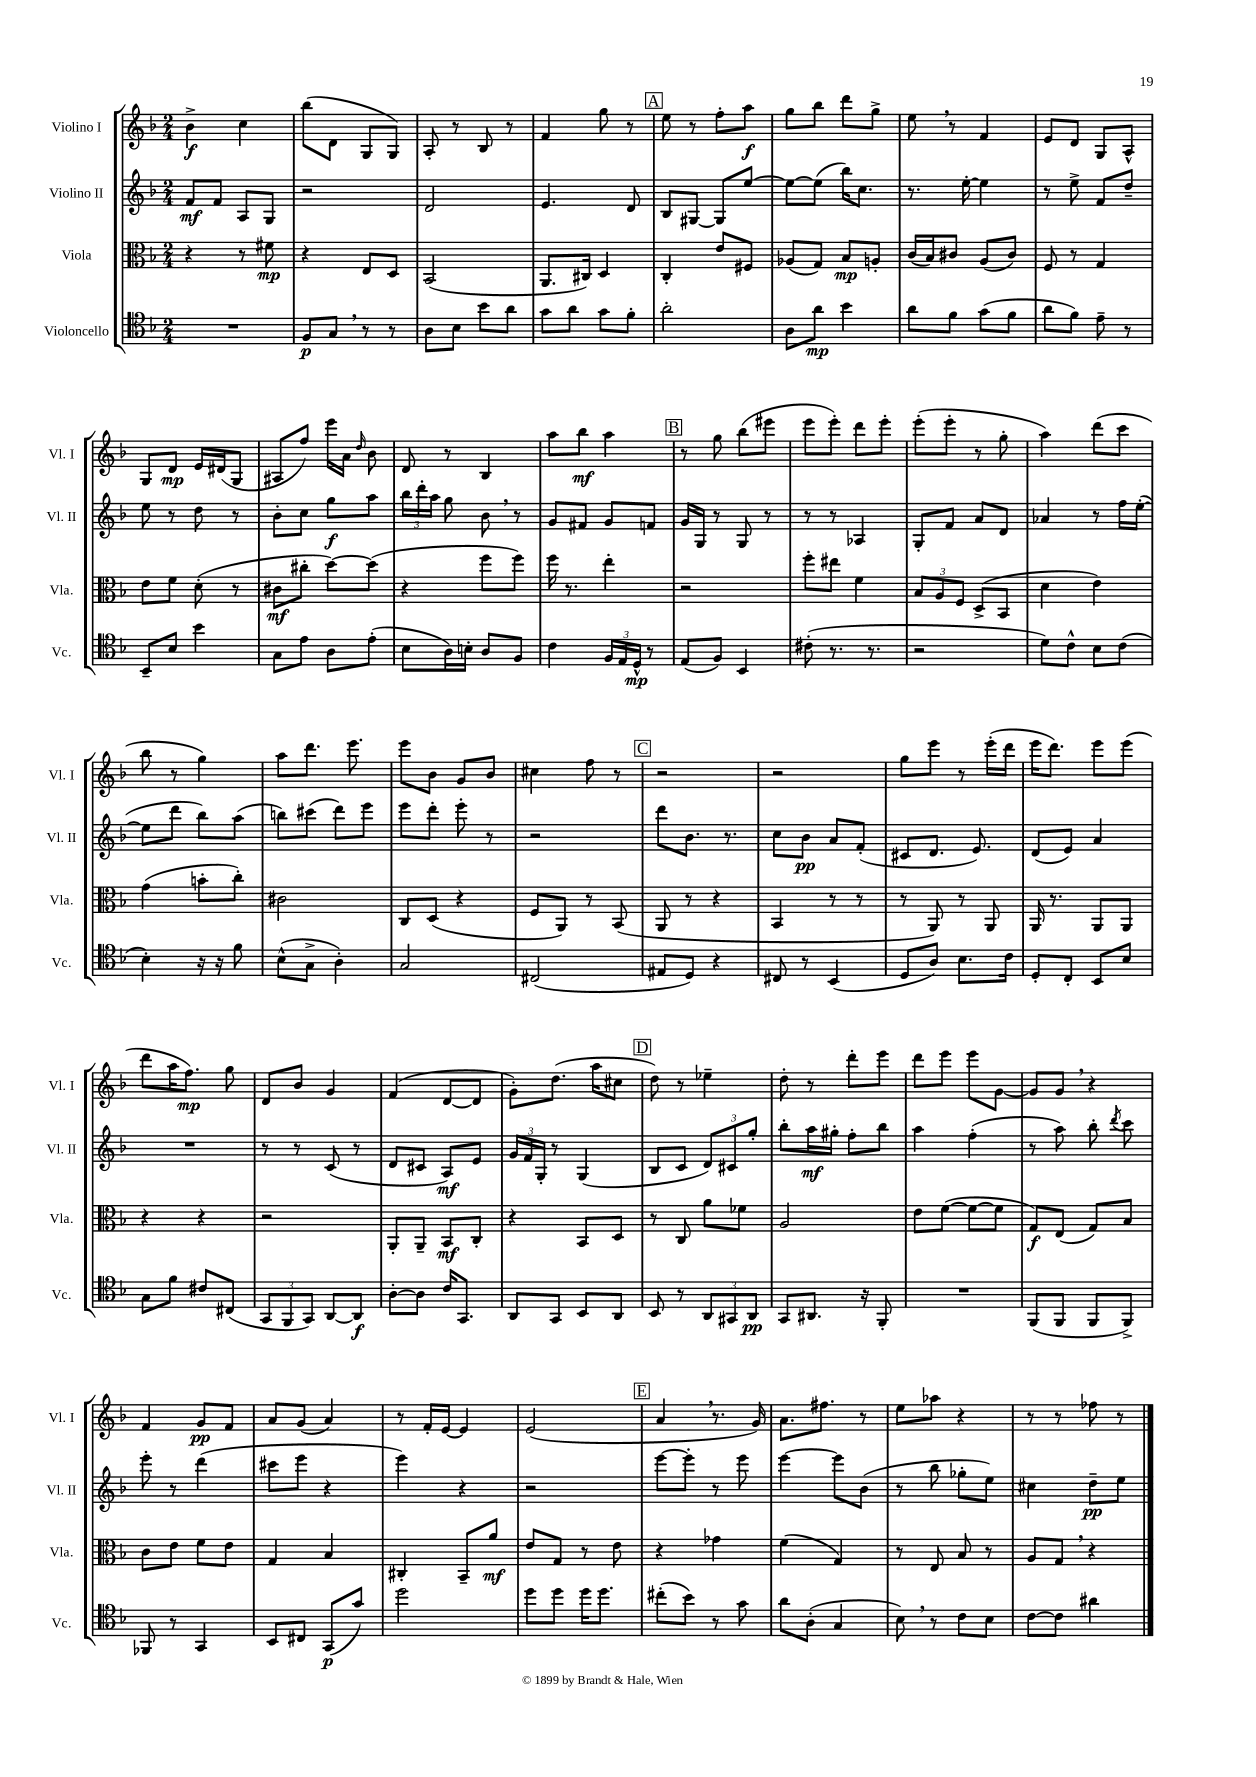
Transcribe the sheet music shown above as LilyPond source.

<<
\new StaffGroup <<
\new Staff = "s0" \with { instrumentName = "Violino I" shortInstrumentName = "Vl. I" } {
    \clef treble \key f \major \numericTimeSignature \time 2/4
    \autoBeamOff bes'4->\f c''4 |
    bes''8[( d'8] g8[ g8]) |
    a8-. r8 bes8 r8 |
    f'4 g''8 r8 |
    \mark \markup { \box "A" } e''8 r8 f''8[-. a''8]\f |
    g''8[ bes''8] d'''8[ g''8]-> |
    e''8 \breathe r8 f'4 |
    e'8[ d'8] g8[ a8]-^ |
    g8[ d'8]\mp e'16[ dis'16( g8] |
    ais8[ f''8]) e'''16[ a'16] \grace { d''16 } bes'8 |
    d'8 r8 bes4 |
    a''8[ bes''8]\mf a''4 |
    \mark \markup { \box "B" } r8 g''8 bes''8[( eis'''8] |
    e'''8[ e'''8]-.) d'''8[ e'''8]-. |
    e'''8[-.( e'''8]-. r8 g''8-. |
    a''4) d'''8[( c'''8] |
    bes''8 r8 g''4) |
    a''8[ d'''8.] e'''8. |
    e'''8[ bes'8] g'8[ bes'8] |
    cis''4 f''8 r8 |
    \mark \markup { \box "C" } r2 |
    r2 |
    g''8[ e'''8] r8 e'''16[-.( d'''16] |
    e'''16[ d'''8.]) e'''8[ e'''8]( |
    d'''8[ a''16 f''8.]\mp) g''8 |
    d'8[ bes'8] g'4 |
    f'4( d'8[~ d'8] |
    g'8[-.) d''8.]( a''16[ cis''8] |
    \mark \markup { \box "D" } d''8) r8 ees''4-- |
    d''8-. r8 d'''8[-. e'''8] |
    d'''8[ e'''8] e'''8[ g'8]~ |
    g'8[ g'8] \breathe r4 |
    f'4 g'8[\pp f'8] |
    a'8[ g'8]( a'4) |
    r8 f'16[-. e'16]~ e'4 |
    e'2( |
    \mark \markup { \box "E" } a'4 \breathe r8. g'16) |
    a'8.[ fis''8.] r8 |
    e''8[ aes''8] r4 |
    r8 r8 fes''8 r8 \bar "|." |
}
\new Staff = "s1" \with { instrumentName = "Violino II" shortInstrumentName = "Vl. II" } {
    \clef treble \key f \major \numericTimeSignature \time 2/4
    \autoBeamOff f'8[\mf f'8] a8[ g8] |
    r2 |
    d'2 |
    e'4. d'8 |
    \mark \markup { \box "A" } bes8[ gis8]~ gis8[ e''8]~ |
    e''8[~ e''8]( bes''16[) c''8.] |
    r8. e''16~-. e''4 |
    r8 e''8-> f'8[ d''8]-- |
    e''8 r8 d''8 r8 |
    bes'8[-. c''8] g''8[\f a''8] |
    \tuplet 3/2 { bes''16[ d'''16-. a''16] } g''8 bes'8 \breathe r8 |
    g'8[ fis'8] g'8[ f'8] |
    \mark \markup { \box "B" } g'16[ g16] r8 g8 r8 |
    r8 r8 aes4 |
    g8[-. f'8] a'8[ d'8] |
    aes'4 r8 f''16[ e''16]~-.( |
    e''8[ d'''8] bes''8[) a''8]( |
    b''8[) cis'''8]( d'''8[) e'''8] |
    e'''8[ d'''8]-. e'''8-. r8 |
    r2 |
    \mark \markup { \box "C" } d'''8[ bes'8.] r8. |
    c''8[ bes'8]\pp a'8[ f'8]-.( |
    cis'8[ d'8.] e'8.) |
    d'8[( e'8]) a'4 |
    R2 |
    r8 r8 c'8( r8 |
    d'8[ cis'8] a8[\mf) e'8] |
    \tuplet 3/2 { g'16[ f'16 g16]-. } r8 g4( |
    \mark \markup { \box "D" } bes8[ c'8] \tuplet 3/2 { d'8[) cis'8 g''8]-. } |
    bes''8[-. a''16\mf gis''16]-. f''8[-. bes''8] |
    a''4 f''4-.( |
    r8 a''8) bes''8-. \acciaccatura { d'''8 } c'''8 |
    e'''8-. r8 d'''4( |
    cis'''8[ e'''8] r4 |
    e'''4) r4 |
    r2 |
    \mark \markup { \box "E" } e'''8[~ e'''8]-. r8 e'''8 |
    e'''4~ e'''8[ bes'8]( |
    r8 bes''8 ges''8[-. e''8]) |
    cis''4 d''8[--\pp e''8] \bar "|." |
}
\new Staff = "s2" \with { instrumentName = "Viola" shortInstrumentName = "Vla." } {
    \clef alto \key f \major \numericTimeSignature \time 2/4
    \autoBeamOff r4 r8 fis'8\mp |
    r4 e8[ d8] |
    bes,2( |
    a,8.[ cis16]) d4 |
    \mark \markup { \box "A" } c4-. e'8[ fis8] |
    aes8[( g8]) bes8[\mp a8]-. |
    c'16[( bes16) cis'8] a8[( cis'8]) |
    f8 r8 g4 |
    e'8[ f'8] d'8-.( r8 |
    cis'8[\mf cis''8]-. d''8[~) d''8]( |
    r4 f''8[ f''8]) |
    f''16 r8. e''4-. |
    \mark \markup { \box "B" } r2 |
    f''8[-. eis''8] f'4 |
    \tuplet 3/2 { bes8[ a8 f8] } d8[->( bes,8] |
    d'4 e'4) |
    g'4( b'8[-. c''8]-.) |
    cis'2 |
    c8[ d8]( r4 |
    f8[ a,8]) r8 bes,8( |
    \mark \markup { \box "C" } a,8 r8 r4 |
    bes,4 r8 r8 |
    r8 a,8) r8 a,8 |
    a,16 r8. a,8[ a,8] |
    r4 r4 |
    r2 |
    a,8[-. a,8]-- bes,8[\mf c8]-. |
    r4 bes,8[ d8] |
    \mark \markup { \box "D" } r8 c8 a'8[ fes'8] |
    a2 |
    e'8[ f'8]~( f'8[~ f'8] |
    g8[\f) e8]( g8[) bes8] |
    c'8[ e'8] f'8[ e'8] |
    g4 bes4 |
    cis4-. bes,8[-- a'8]\mf |
    e'8[ g8] r8 e'8 |
    \mark \markup { \box "E" } r4 ges'4 |
    f'4( g4) |
    r8 e8 bes8 r8 |
    a8[ g8] \breathe r4 \bar "|." |
}
\new Staff = "s3" \with { instrumentName = "Violoncello" shortInstrumentName = "Vc." } {
    \clef tenor \key f \major \numericTimeSignature \time 2/4
    \autoBeamOff R2 |
    f8[\p g8] \breathe r8 r8 |
    a8[ bes8] bes'8[ a'8] |
    g'8[ a'8] g'8[ f'8]-. |
    \mark \markup { \box "A" } a'2-. |
    a8[ a'8]\mp bes'4 |
    a'8[ f'8] g'8[( f'8] |
    a'8[ f'8]) e'8-- r8 |
    bes,8[-- bes8] bes'4 |
    g8[ e'8] a8[ e'8]-.( |
    bes8[ a16) b16]-. a8[ f8] |
    c'4 \tuplet 3/2 { f16[ e16 d16]-^\mp } r8 |
    \mark \markup { \box "B" } e8[( f8]) bes,4 |
    cis'8-.( r8. r8. |
    r2 |
    d'8[) c'8]-^ bes8[ c'8]( |
    bes4-.) r16 r16 f'8 |
    bes8[-^( g8]-> a4-.) |
    g2 |
    cis2( |
    \mark \markup { \box "C" } eis8[ d8]) r4 |
    cis8 r8 bes,4( |
    d8[ a8]) bes8.[ c'16] |
    d8[-. c8]-. bes,8[ bes8] |
    g8[ f'8] cis'8[ cis8]( |
    \tuplet 3/2 { g,8[ f,8 g,8]) } a,8[~ a,8]\f |
    a8[~-. a8] c'16[ g,8.] |
    a,8[ g,8] bes,8[ a,8] |
    \mark \markup { \box "D" } bes,8 r8 \tuplet 3/2 { a,8[ gis,8 a,8]\pp } |
    g,8[ ais,8.] r16 f,8-. |
    R2 |
    f,8[( f,8] f,8[ f,8]->) |
    fes,8 r8 g,4 |
    bes,8[ cis8] g,8[\p( g'8]) |
    d''2 |
    d''8[ d''8] d''16[ d''8.] |
    \mark \markup { \box "E" } cis''8[-.( bes'8]) r8 g'8 |
    a'8[ a8]-.( g4 |
    bes8) \breathe r8 c'8[ bes8] |
    c'8[~ c'8] ais'4 \bar "|." |
}
>>
>>
\layout { \context { \Score \remove "Bar_number_engraver" } }
